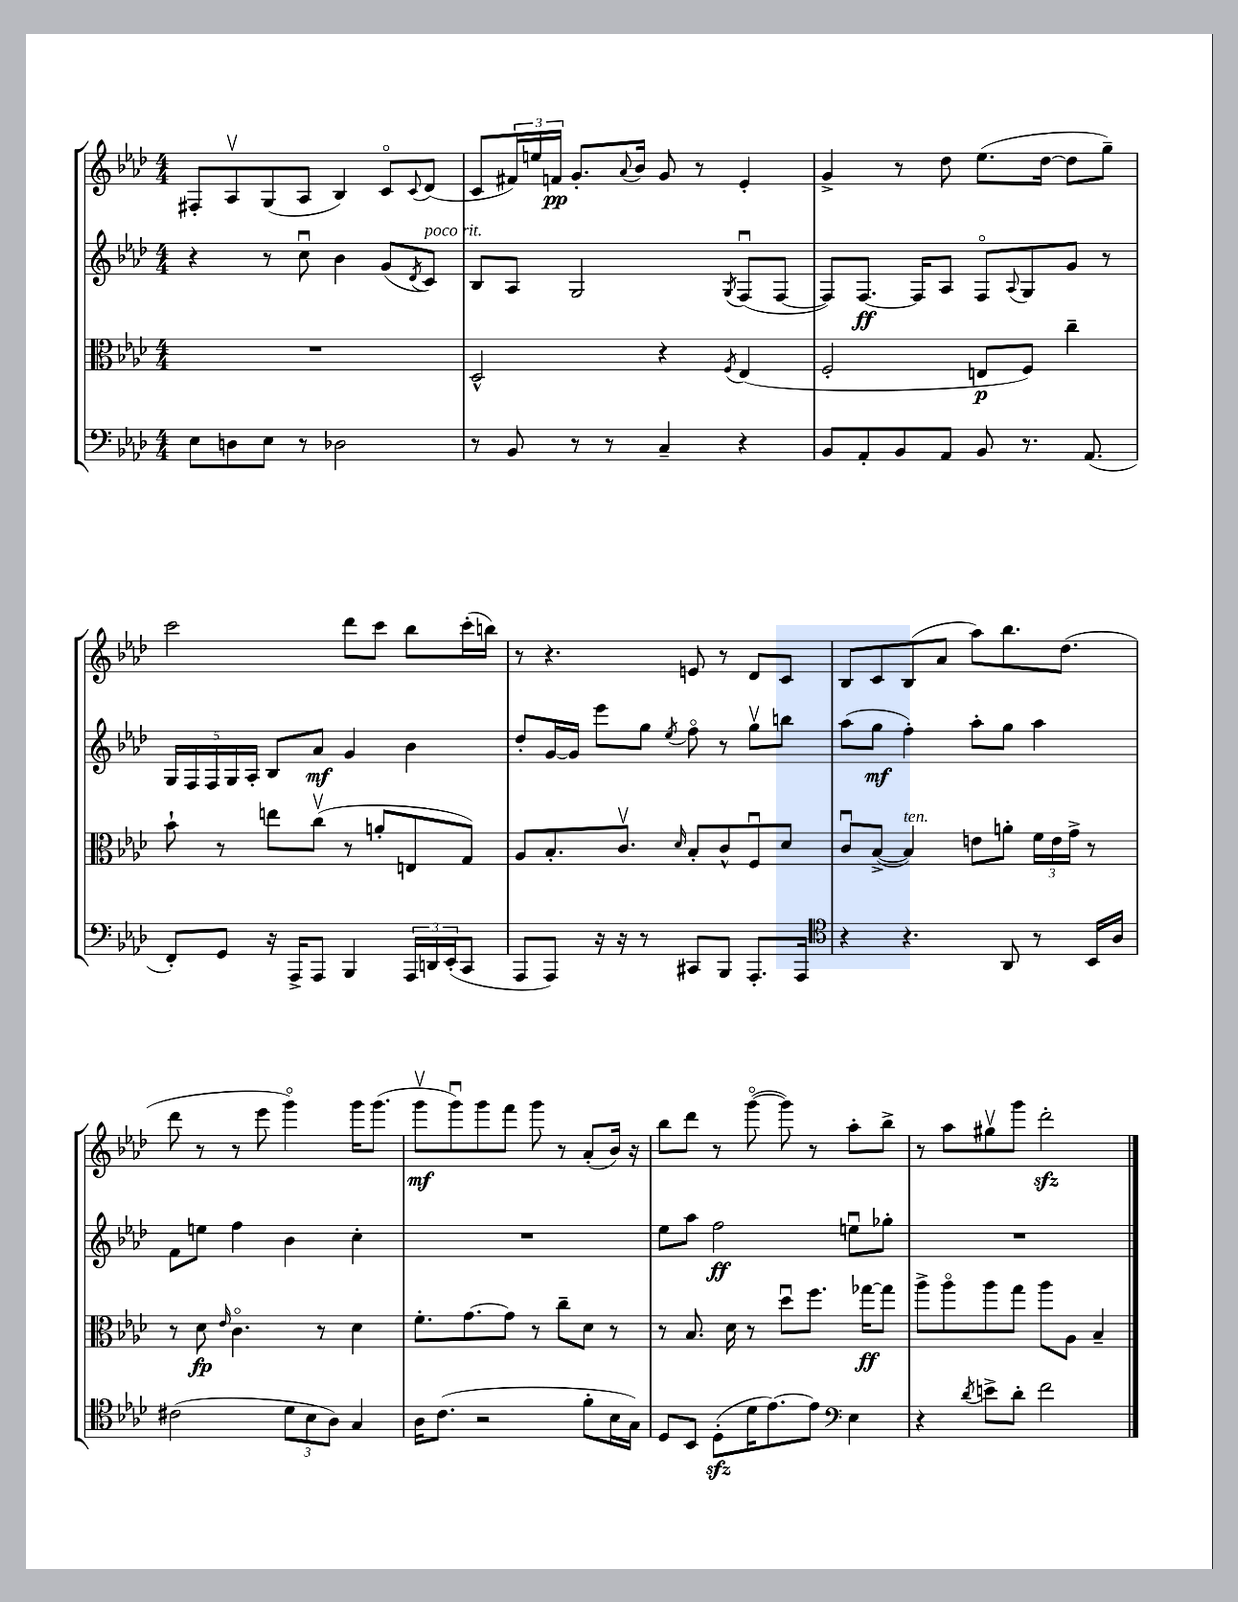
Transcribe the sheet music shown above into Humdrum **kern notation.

**kern	**kern	**kern	**kern
*staff4	*staff3	*staff2	*staff1
*clefF4	*clefC3	*clefG2	*clefG2
*k[b-e-a-d-]	*k[b-e-a-d-]	*k[b-e-a-d-]	*k[b-e-a-d-]
*M4/4	*M4/4	*M4/4	*M4/4
8E-\L	1r	4r	8F#'/L
8D\	.	.	8A-v/
8E-\J	.	8r	(8G/
8r	.	8ccu\	8A-/J
2D-\	.	4b-\	4B-/)
.	.	(8g/L	8co/L
.	.	8qd-/	8qqc/
.	.	8c/J)	(8d-/J
=	=	=	=
8r	2D-^^/	8B-/L	8c/L
8BB-/	.	8A-/J	24f#/L)
.	.	.	24ee/
.	.	.	24f/JJ
8r	.	2G/	8.g'/L
8r	.	.	.
.	.	.	8qqa-/
.	.	.	16b-/Jk
4C~/	4r	.	8g/
.	.	.	8r
.	8qF/	8qG/	.
4r	(4E-/	(8Fu/L	4e-'/
.	.	[8F/J	.
=	=	=	=
8BB-/L	2F'/	8F/]L)	4g^/
8AA-'/	.	[8.F/J	.
8BB-/	.	.	8r
.	.	16F/]LK	.
8AA-/J	.	8A-/J	8dd-\
8BB-/	8E/L	8Fo/L	(8.ee-\L
.	.	8qqA-/	.
8.r	8F/J)	8G/	.
.	.	.	[16dd-\Jk
.	4cc~\	8g/J	8dd-\]L
(8.AA-/	.	.	.
.	.	8r	8gg~\J)
=	=	=	=
8FF'/L)	8b-`\	20G/LL	2ccc\
.	.	20F/	.
.	.	20F/	.
8GG/J	8r	.	.
.	.	20G/	.
.	.	20A-'/JJ	.
16r	8ee\L	8B-/L	.
16AAA-^/LK	.	.	.
8AAA-/J	(8ccv\J	8a-/J	.
4BBB-/	8r	4g/	8ddd-\L
.	8a'/L	.	8ccc\J
24AAA-/LL	8E/	4b-\	8bb-\L
24DD/	.	.	.
(24EE-'/J	.	.	.
8CC/J	8G/J)	.	(16ccc'\L
.	.	.	16bb\JJ)
=	=	=	=
8AAA-/L	8A-/L	8dd-'/L	8r
8AAA-/J)	8.B-'/	[16g/L	4.r
.	.	16g/]JJ	.
16r	.	8eee-\L	.
16r	8.cv/J	.	.
8r	.	8gg\J	.
.	16qqd-/	8qee-/	.
8CC#/L	8B-'/L	8ffo\	8e/
8BBB-/J	8c^^/	8r	8r
8.AAA-'/L	8Fu/	8ggv\L	8d-/L
.	8d-/J	8bb\J	8c/J
16AAA-/Jk	.	.	.
=	=	=	=
*clefC4	*	*	*
4r	8cu/L	(8aa-\L	8B-/L
.	([8B-^/J	8gg\J	8c/
4.r	4B-/])	4ff'\)	(8B-/
.	.	.	8a-/J
.	8e\L	8aa-'\L	8aa-\L)
8AA-/	8a'\J	8gg\J	8.bb-\
8r	24f\LL	4aa-\	.
.	24e\	.	.
.	.	.	(8.dd-\J
.	24g^\JJ	.	.
16BB-/LL	8r	.	.
16A-/JJ	.	.	.
=	=	=	=
(2c#\	8r	8f\L	8ddd-\
.	8d-\	8ee\J	8r
.	16qqe-/	.	.
.	4.co\	4ff\	8r
.	.	.	8eee-\
12d-\L	.	4b-\	4gggo\)
12B-\	.	.	.
.	8r	.	.
12A-\J)	.	.	.
4G/	4d-\	4cc'\	16ggg\LK
.	.	.	(8.ggg\J
=	=	=	=
16A-\LK	8.f'\L	1r	8gggv\L
(8.c\J	.	.	.
.	.	.	8gggu\)
.	[8.g\	.	.
2r	.	.	8ggg\
.	8g\]J	.	8fff\J
.	8r	.	8ggg\
.	8cc~\L	.	8r
8f'\L	8d-\J	.	(8a-'/L
16B-\L	8r	.	16b-/Jk)
16G\JJ)	.	.	16r
=	=	=	=
8D-/L	8r	8ee-\L	8bb-\L
8BB-/J	8.B-/	8aa-\J	8ddd-\J
(8D-'\L	.	2ff\	8r
.	16d-\	.	.
16d-\K	8r	.	([8gggo\
[8.e-\)	.	.	.
.	8dd-u\L	.	8ggg\])
8e-\]J	8.ff\J	.	8r
*clefF4	*	*	*
4E-\	.	8eeu\L	8aa-'\L
.	[16gg-\LK	.	.
.	8gg-\]J	8gg-'\J	8bb-^\J
=	=	=	=
4r	8aa-^\L	1r	8r
.	8aa-o\	.	8aa-\L
8qd-/	.	.	.
8e^\L	8aa-\	.	8gg#v\
8d-'\J	8gg\J	.	8ggg\J
2f\	8aa-\L	.	2ddd-'\
.	8A-\J	.	.
.	4B-~/	.	.
==	==	==	==
*-	*-	*-	*-
